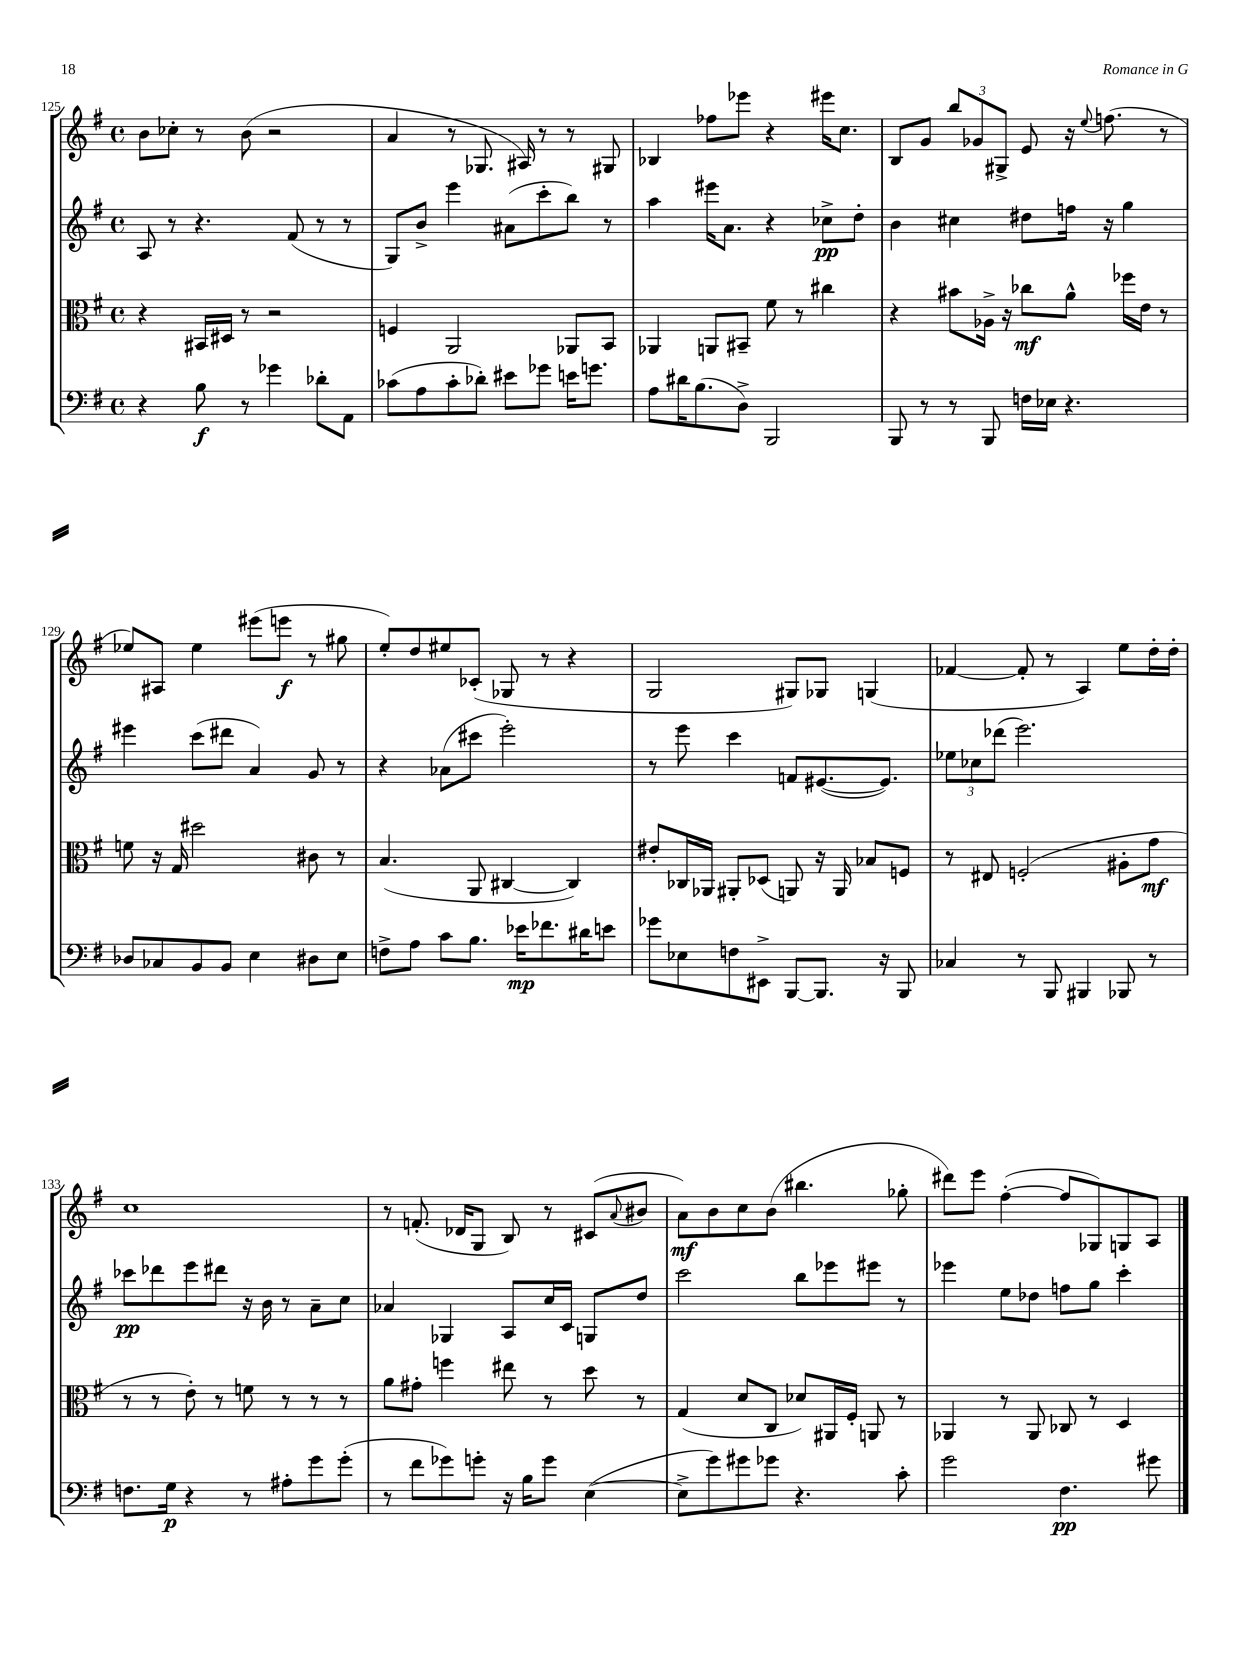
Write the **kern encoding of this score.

**kern	**dynam	**kern	**dynam	**kern	**dynam	**kern	**dynam
*part4	*part4	*part3	*part3	*part2	*part2	*part1	*part1
*staff4	*staff4	*staff3	*staff3	*staff2	*staff2	*staff1	*staff1
*clefF4	*	*clefC3	*	*clefG2	*	*clefG2	*
*k[f#]	*	*k[f#]	*	*k[f#]	*	*k[f#]	*
*M4/4	*	*M4/4	*	*M4/4	*	*M4/4	*
*met(c)	*	*met(c)	*	*met(c)	*	*met(c)	*
=125	=125	=125	=125	=125	=125	=125	=125
4r	.	4r	.	8A/	.	8b\L	.
.	.	.	.	8r	.	8cc-X'\J	.
8B\	f	16BB#X/LL	.	4.r	.	8r	.
.	.	16D#X/JJ	.	.	.	.	.
8r	.	8r	.	.	.	(8b\	.
4g-X\	.	2r	.	.	.	2r	.
.	.	.	.	(8f#/	.	.	.
8d-X'\L	.	.	.	8r	.	.	.
8AA\J	.	.	.	8r	.	.	.
=126	=126	=126	=126	=126	=126	=126	=126
(8c-X\L	.	4Fn/	.	8G/L)	.	4a/	.
8A\	.	.	.	8b^/J	.	.	.
8c-'\	.	2AA/	.	4eee\	.	8r	.
8d-X'\J)	.	.	.	.	.	8.G-X/	.
8e#X\L	.	.	.	(8a#X\L	.	.	.
.	.	.	.	.	.	16A#X/)	.
8g-X\J	.	.	.	8ccc'\	.	8r	.
16en\KL	.	8AA-X/L	.	8bb\J)	.	8r	.
8.gn\J	.	.	.	.	.	.	.
.	.	8BB/J	.	8r	.	8G#X/	.
=127	=127	=127	=127	=127	=127	=127	=127
8A\L	.	4AA-X/	.	4aa\	.	4B-X/	.
16d#X\K	.	.	.	.	.	.	.
(8.B\	.	.	.	.	.	.	.
.	.	8AAn/L	.	16eee#X\KL	.	8ff-X\L	.
.	.	.	.	8.a\J	.	.	.
8D^\J)	.	8BB#X~/J	.	.	.	8eee-X\J	.
2BBB/	.	8f#\	.	4r	.	4r	.
.	.	8r	.	.	.	.	.
.	.	4cc#X\	.	8cc-X^\L	pp	16eee#X\KL	.
.	.	.	.	.	.	8.cc\J	.
.	.	.	.	8dd'\J	.	.	.
=128	=128	=128	=128	=128	=128	=128	=128
8BBB/	.	4r	.	4b\	.	8B/L	.
8r	.	.	.	.	.	8g/J	.
8r	.	8b#X\L	.	4cc#X\	.	12bb/L	.
.	.	.	.	.	.	12g-X/	.
8BBB/	.	16A-X^\Jk	.	.	.	.	.
.	.	.	.	.	.	12G#X^/J	.
.	.	16r	.	.	.	.	.
16Fn\LL	.	8cc-X\L	mf	8dd#X\L	.	8e/	.
16E-X\JJ	.	.	.	.	.	.	.
4.r	.	8a^^\J	.	16ffn\Jk	.	16r	.
.	.	.	.	.	.	8qqee/	.
.	.	.	.	16r	.	(8.ffn\	.
.	.	16ff-X\LL	.	4gg\	.	.	.
.	.	16e\JJ	.	.	.	.	.
.	.	8r	.	.	.	8r	.
!!LO:LB:g=z
=129	=129	=129	=129	=129	=129	=129	=129
8D-X/L	.	8fn\	.	4eee#X\	.	8ee-X/L)	.
8C-X/	.	16r	.	.	.	8A#X/J	.
.	.	16G/	.	.	.	.	.
8BB/	.	2dd#X\	.	(8ccc\L	.	4ee-\	.
8BB/J	.	.	.	8ddd#X\J	.	.	.
4E\	.	.	.	4a/)	.	(8eee#X\L	.
.	.	.	.	.	.	8eeen\J	f
8D#X\L	.	8c#X\	.	8g/	.	8r	.
8E\J	.	8r	.	8r	.	8gg#X\	.
=130	=130	=130	=130	=130	=130	=130	=130
8Fn^\L	.	(4.B/	.	4r	.	8ee'/L)	.
8A\J	.	.	.	.	.	8dd/	.
8c\L	.	.	.	(8a-X\L	.	8ee#X/	.
8.B\J	.	8AA/	.	8ccc#X\J	.	(8c-X'/J	.
.	.	[4C#X/	.	2eee'\)	.	8G-X/	.
16e-X\KL	mp	.	.	.	.	.	.
8.f-X\	.	.	.	.	.	8r	.
.	.	4C#/])	.	.	.	4r	.
16d#X\K	.	.	.	.	.	.	.
8en\J	.	.	.	.	.	.	.
=131	=131	=131	=131	=131	=131	=131	=131
8g-X\L	.	8e#X'/L	.	8r	.	2G/	.
8E-X\	.	16C-X/L	.	8eee\	.	.	.
.	.	16AA-X/JJ	.	.	.	.	.
8Fn\	.	8AA#X'/L	.	4ccc\	.	.	.
8EE#X^\J	.	(8D-X/J	.	.	.	.	.
[8BBB/L	.	8AAn/)	.	8fn/L	.	8G#X/L)	.
8.BBB/J]	.	16r	.	([8.e#X/	.	8G-X/J	.
.	.	16AA/	.	.	.	.	.
.	.	8B-X/L	.	.	.	(4Gn/	.
16r	.	.	.	8.e#/J])	.	.	.
8BBB/	.	8Fn/J	.	.	.	.	.
=132	=132	=132	=132	=132	=132	=132	=132
4C-X/	.	8r	.	12ee-X\L	.	[4f-X/	.
.	.	.	.	12cc-X\	.	.	.
.	.	8E#X/	.	.	.	.	.
.	.	.	.	(12ddd-X\J	.	.	.
8r	.	(2Fn'/	.	2.eee\)	.	8f-'/]	.
8BBB/	.	.	.	.	.	8r	.
4BBB#X/	.	.	.	.	.	4A/)	.
8BBB-X/	.	8A#X'\L	.	.	.	8ee\L	.
8r	.	8g\J	mf	.	.	16dd'\L	.
.	.	.	.	.	.	16dd'\JJ	.
!!LO:LB:g=z
=133	=133	=133	=133	=133	=133	=133	=133
8.Fn\L	.	8r	.	8ccc-X\L	pp	1cc	.
.	.	8r	.	8ddd-X\	.	.	.
16G\Jk	p	.	.	.	.	.	.
4r	.	8e'\)	.	8eee\	.	.	.
.	.	8r	.	8ddd#X\J	.	.	.
8r	.	8fn\	.	16r	.	.	.
.	.	.	.	16b\	.	.	.
8A#X'\L	.	8r	.	8r	.	.	.
8g\	.	8r	.	8a~\L	.	.	.
(8g'\J	.	8r	.	8cc\J	.	.	.
=134	=134	=134	=134	=134	=134	=134	=134
8r	.	8a\L	.	4a-X/	.	8r	.
8f#\L	.	8g#X'\J	.	.	.	(8.fn'/	.
8g-X\)	.	4ffn\	.	4G-X/	.	.	.
.	.	.	.	.	.	16d-X/KL	.
8gn'\J	.	.	.	.	.	8G/J	.
16r	.	8ee#X\	.	8A/L	.	8B/)	.
16B\KL	.	.	.	.	.	.	.
8g\J	.	8r	.	16cc/L	.	8r	.
.	.	.	.	16c/JJ	.	.	.
([4E\	.	8dd\	.	8Gn/L	.	(8c#X/L	.
.	.	.	.	.	.	8qqa/	.
.	.	8r	.	8dd/J	.	8b#X/J	.
=135	=135	=135	=135	=135	=135	=135	=135
8E^\L]	.	(4G/	.	2ccc\	.	8a\L)	mf
8g\)	.	.	.	.	.	8b\	.
8g#X\	.	8d/L	.	.	.	8cc\	.
8g-X\J	.	8C/J	.	.	.	(8b\J	.
4.r	.	8d-X/L)	.	8bb\L	.	4.bb#X\	.
.	.	16AA#X/L	.	8eee-X\	.	.	.
.	.	16F#'/JJ	.	.	.	.	.
.	.	8AAn/	.	8eee#X\J	.	.	.
8c'\	.	8r	.	8r	.	8gg-X'\	.
=136	=136	=136	=136	=136	=136	=136	=136
2g\	.	4AA-X/	.	4eee-X\	.	8ddd#X\L)	.
.	.	.	.	.	.	8eee\J	.
.	.	8r	.	8ee\L	.	([4ff#'\	.
.	.	8AA-/	.	8dd-X\J	.	.	.
4.F#\	pp	8C-X/	.	8ffn\L	.	8ff#/L]	.
.	.	8r	.	8gg\J	.	8G-X/)	.
.	.	4D/	.	4ccc'\	.	8Gn/	.
8g#X\	.	.	.	.	.	8A/J	.
==	==	==	==	==	==	==	==
*-	*-	*-	*-	*-	*-	*-	*-
